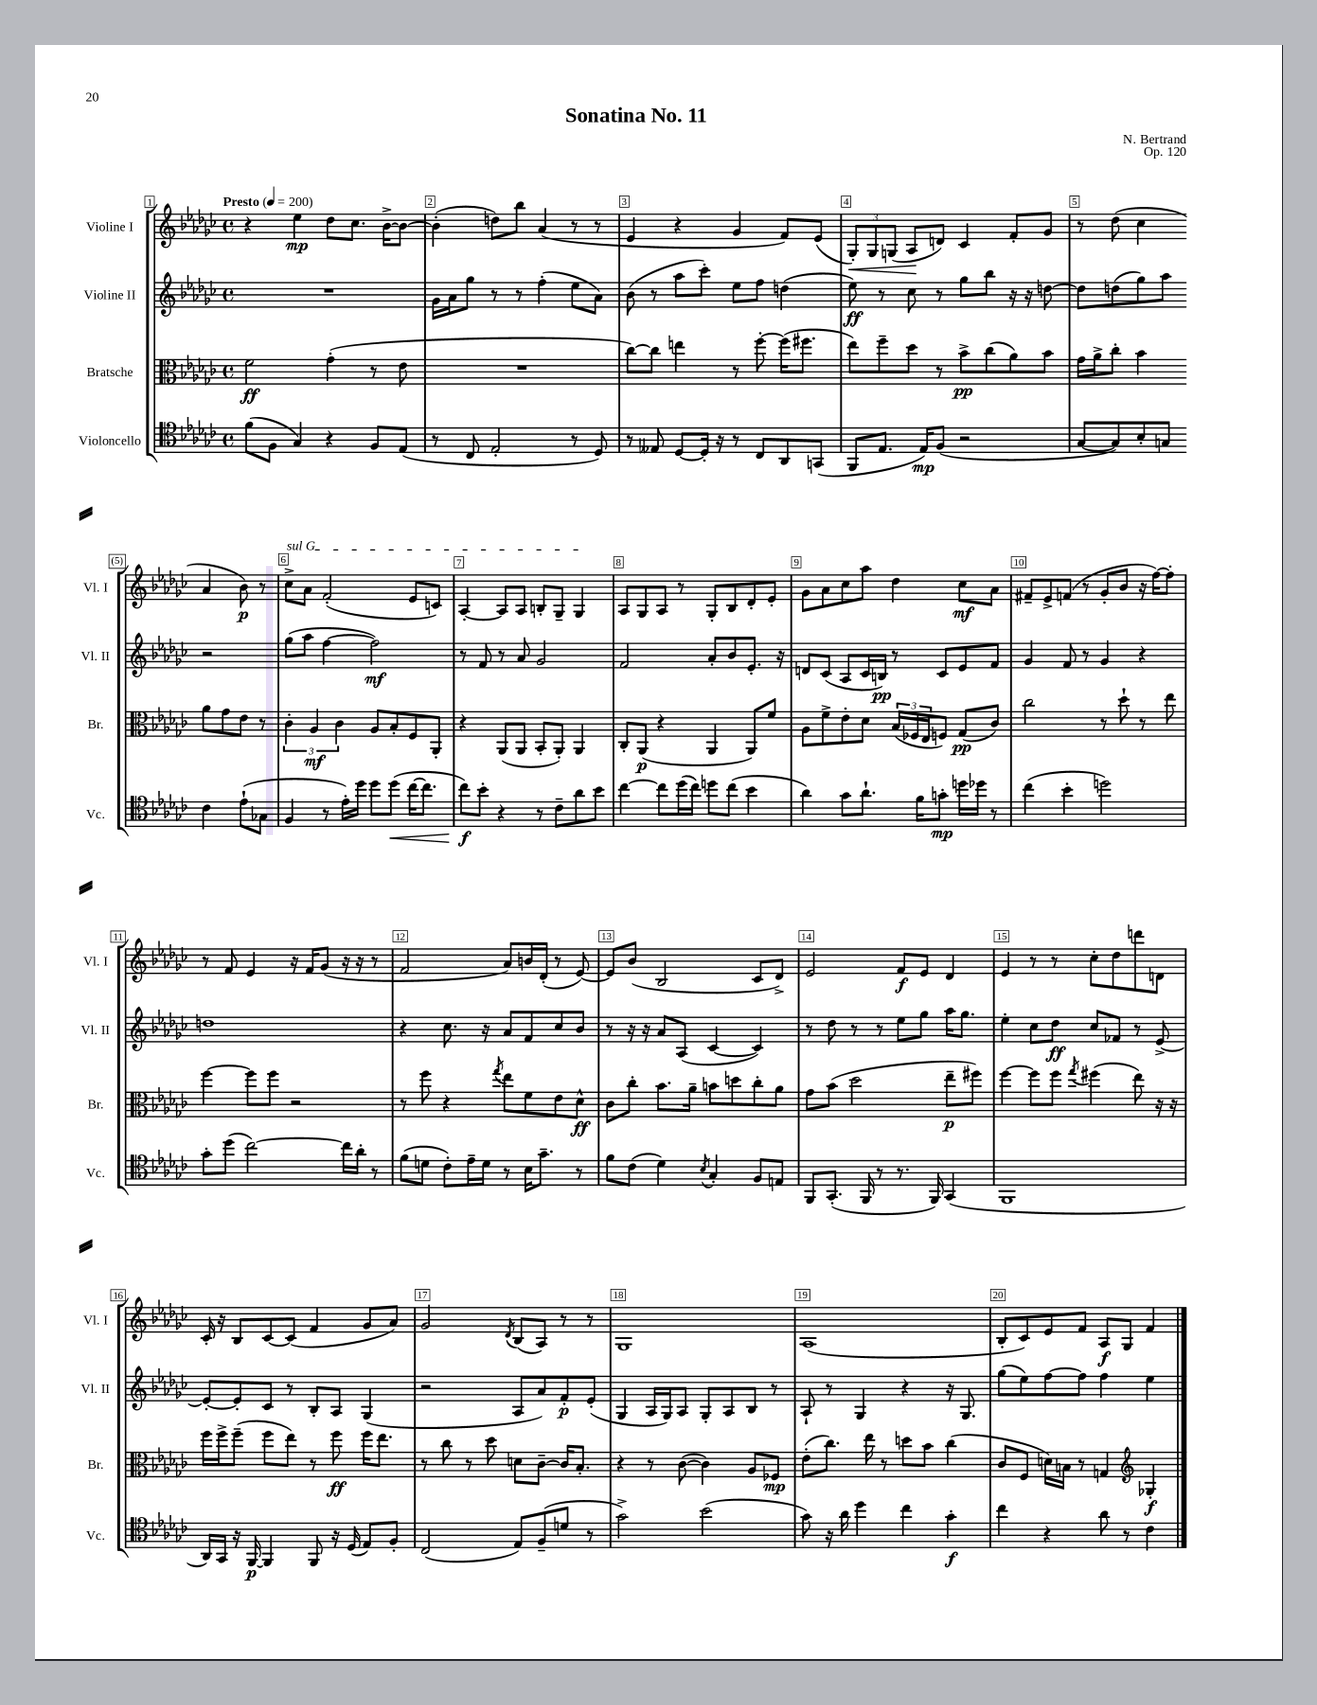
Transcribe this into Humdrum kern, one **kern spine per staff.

**kern	**dynam	**kern	**dynam	**kern	**dynam	**kern	**dynam
*part4	*part4	*part3	*part3	*part2	*part2	*part1	*part1
*staff4	*staff4	*staff3	*staff3	*staff2	*staff2	*staff1	*staff1
*I"Violoncello	*	*I"Bratsche	*	*I"Violine II	*	*I"Violine I	*
*I'Vc.	*	*I'Br.	*	*I'Vl. II	*	*I'Vl. I	*
*clefC4	*	*clefC3	*	*clefG2	*	*clefG2	*
*k[b-e-a-d-g-c-]	*	*k[b-e-a-d-g-c-]	*	*k[b-e-a-d-g-c-]	*	*k[b-e-a-d-g-c-]	*
*M4/4	*	*M4/4	*	*M4/4	*	*M4/4	*
*met(c)	*	*met(c)	*	*met(c)	*	*met(c)	*
*MM200	*	*MM200	*	*MM200	*	*MM200	*
=1	=1	=1	=1	=1	=1	=1	=1
!	!	!	!	!	!	!LO:TX:a:B:t=Presto	!
(8f\L	.	2f\	ff	1r	.	4r	.
8F\J	.	.	.	.	.	.	.
4G-/)	.	.	.	.	.	4ee-\	mp
4r	.	(4g-'\	.	.	.	8dd-\L	.
.	.	.	.	.	.	8.cc-\J	.
8F/L	.	8r	.	.	.	.	.
.	.	.	.	.	.	[16b-^\KL	.
(8E-/J	.	8e-\	.	.	.	8b-\J_	.
=2	=2	=2	=2	=2	=2	=2	=2
8r	.	1r	.	16g-\LL	.	(4b-'\]	.
.	.	.	.	16a-\J	.	.	.
8C-/	.	.	.	8gg-\J	.	.	.
2E-'/	.	.	.	8r	.	8ddn\L)	.
.	.	.	.	8r	.	8bb-\J	.
.	.	.	.	(4ff'\	.	(4a-/	.
8r	.	.	.	8ee-\L	.	8r	.
8D-/)	.	.	.	8a-\J)	.	8r	.
=3	=3	=3	=3	=3	=3	=3	=3
8r	.	[8cc-\L)	.	(8b-\	.	4e-/	.
8E--X/	.	8cc-\J]	.	8r	.	.	.
[8D-/L	.	4een\	.	8aa-\L	.	4r	.
16D-'/Jk]	.	.	.	8ccc-'\J)	.	.	.
16r	.	.	.	.	.	.	.
8r	.	8r	.	8ee-\L	.	4g-/	.
8C-/L	.	[8ff'\	.	8ff\J	.	.	.
8AA-/	.	(16ff\KL]	.	(4ddn\	.	8f/L)	.
.	.	8.ff#X\J	.	.	.	.	.
(8GGn/J	.	.	.	.	.	(8e-/J	.
=4	=4	=4	=4	=4	=4	=4	=4
!	!	!	!	!	!	!	!LO:HP:b
8FF/L	.	8ee-\L)	.	8ee-\)	ff	12G-'/L)	<
.	.	.	.	.	.	12G-/	.
8.E-/J	.	8ff~\	.	8r	.	.	.
.	.	.	.	.	.	(12Gn/J	.
.	.	8dd-\J	.	8cc-\	.	8A-/L	.
16E-/KL)	mp	.	.	.	.	.	.
(8F/J	.	8r	.	8r	.	8dn/J)	[
2r	.	8b-^\L	pp	8gg-\L	.	4c-/	.
.	.	(8cc-\	.	8bb-\J	.	.	.
.	.	8a-\)	.	16r	.	8f'/L	.
.	.	.	.	16r	.	.	.
.	.	8b-\J	.	[8ddn\	.	8g-/J	.
=5	=5	=5	=5	=5	=5	=5	=5
[8G-/L	.	16g-\LL	.	8dd\L]	.	8r	.
.	.	16a-^\J	.	.	.	.	.
8G-/])	.	8cc-'\J	.	(8ddn\	.	(8dd-\	.
8B-'/	.	4b-\	.	8gg-\)	.	4cc-\	.
8Gn/J	.	.	.	8aa-\J	.	.	.
4c-\	.	8a-\L	.	2r	.	4a-/	.
.	.	8g-\	.	.	.	.	.
(8e-`\L	.	8e-\J	.	.	.	8b-\)	p
8G-X\J	.	8r	.	.	.	8r	.
!!LO:LB:g=z
=6	=6	=6	=6	=6	=6	=6	=6
!	!	!	!	!	!	!LO:TX:a:i:t=sul G	!
4F/	.	6c-'\	.	(8gg-\L	.	8cc-^\L	.
.	.	.	.	8aa-\J	.	8a-\J	.
.	.	6A-/	mf	.	.	.	.
8r	.	.	.	[4ff\	.	(2f'/	.
.	.	6c-\	.	.	.	.	.
16e-'\LL)	.	.	.	.	.	.	.
16dd-\JJ	.	.	.	.	.	.	.
8dd-\L	.	8A-/L	.	2ff\])	mf	.	.
!	!LO:HP:b	!	!	!	!	!	!
(8dd-\J	<	8B-'/	.	.	.	.	.
[16cc-\KL	.	8F/	.	.	.	8e-/L	.
8.cc-\J]	.	.	.	.	.	.	.
.	.	8AA-'/J	.	.	.	8cn/J)	.
=7	=7	=7	=7	=7	=7	=7	=7
8cc-\L)	f	4r	.	8r	.	[4A-'/	.
8b-'\J	[	.	.	8f/	.	.	.
4r	.	(8AA-/L	.	8r	.	8A-/L]	.
.	.	8AA-/J	.	8a-/	.	8A-/J	.
8r	.	8BB-'/L	.	2g-/	.	8Bn'/L	.
8c-~\L	.	8AA-'/J)	.	.	.	8G-~/J	.
8a-\	.	4AA-/	.	.	.	4G-/	.
8b-\J	.	.	.	.	.	.	.
=8	=8	=8	=8	=8	=8	=8	=8
[4cc-\	.	8C-'/L	.	2f/	.	8A-/L	.
.	.	(8AA-/J	p	.	.	8G-/	.
8cc-\L]	.	4r	.	.	.	8A-/J	.
(16dd-\L	.	.	.	.	.	8r	.
16cc-\JJ)	.	.	.	.	.	.	.
8ddn\L	.	4AA-/	.	8a-'/L	.	8G-'/L	.
(8cc-\J	.	.	.	8b-/	.	8B-/	.
4b-\	.	8AA-/L)	.	8.e-'/J	.	8d-'/	.
.	.	8f/J	.	.	.	8e-'/J	.
.	.	.	.	16r	.	.	.
=9	=9	=9	=9	=9	=9	=9	=9
4a-\)	.	8A-\L	.	8dn/L	.	8g-\L	.
.	.	8f^\	.	(8c-/J	.	8a-\	.
8g-\L	.	8e-'\	.	8A-/L	.	8cc-\	.
8.a-`\J	.	8d-\J	.	16c-/L	.	8aa-\J	.
.	.	.	.	16Bn/JJ)	pp	.	.
.	.	(24B-/LL	.	8r	.	4dd-\	.
.	.	24F-X/	.	.	.	.	.
16f\KL	.	.	.	.	.	.	.
.	.	24E-/J	.	.	.	.	.
8gn'\J	mp	8Fn/J)	.	8c-/L	.	.	.
16ddn\LL	.	(8G-/L	pp	8e-/	.	8cc-\L	mf
16dd-X\JJ	.	.	.	.	.	.	.
8r	.	8c-/J)	.	8f/J	.	8a-\J	.
=10	=10	=10	=10	=10	=10	=10	=10
(4cc-\	.	2cc-\	.	4g-/	.	8f#X~/L	.
.	.	.	.	.	.	8e-^/	.
4b-'\	.	.	.	8f/	.	(8fn/J	.
.	.	.	.	8r	.	8r	.
2ddn\)	.	8r	.	4g-/	.	8g-'/L	.
.	.	8dd-`\	.	.	.	8b-/J	.
.	.	8r	.	4r	.	16r	.
.	.	.	.	.	.	[16ff\KL)	.
.	.	8ee-\	.	.	.	8ff'\J]	.
!!LO:LB:g=z
=11	=11	=11	=11	=11	=11	=11	=11
8g-'\L	.	[4ff\	.	1ddn	.	8r	.
(8dd-\J	.	.	.	.	.	8f/	.
[2cc-\)	.	8ff\L]	.	.	.	4e-/	.
.	.	8ff\J	.	.	.	.	.
.	.	2r	.	.	.	16r	.
.	.	.	.	.	.	16f/KL	.
.	.	.	.	.	.	(8g-/J	.
16cc-\LL]	.	.	.	.	.	16r	.
16a-'\JJ	.	.	.	.	.	16r	.
8r	.	.	.	.	.	8r	.
=12	=12	=12	=12	=12	=12	=12	=12
(8f\L	.	8r	.	4r	.	2f/	.
8dn\J	.	8ff\	.	.	.	.	.
8c-'\L)	.	4r	.	8.cc-\	.	.	.
16e-~\L	.	.	.	.	.	.	.
16d\JJ	.	.	.	16r	.	.	.
.	.	8qgg-/	.	.	.	.	.
8r	.	8ee-\L	.	8a-/L	.	8a-/L)	.
16B-\KL	.	8f\	.	8f/	.	16bn/L	.
8.g-~\J	.	.	.	.	.	(16d-'/JJ	.
.	.	8e-\	.	8cc-/	.	8r	.
8r	.	8d-^^\J	ff	8b-/J	.	[8e-/)	.
=13	=13	=13	=13	=13	=13	=13	=13
8f\L	.	8c-\L	.	8r	.	8e-/L]	.
(8c-\J	.	8cc-'\J	.	16r	.	(8b-/J	.
.	.	.	.	16r	.	.	.
4d-\)	.	8.b-\L	.	8a-/L	.	2B-/	.
.	.	.	.	(8A-/J	.	.	.
.	.	16a-~\Jk	.	.	.	.	.
8qB-/	.	.	.	.	.	.	.
4G-'/	.	8bn\L	.	[4c-/	.	.	.
.	.	8ddn\	.	.	.	.	.
8F/L	.	8cc-'\	.	4c-/])	.	8c-/L	.
8En/J	.	8a-\J	.	.	.	8d-^/J)	.
=14	=14	=14	=14	=14	=14	=14	=14
8FF/L	.	8g-\L	.	8r	.	2e-/	.
(8.GG-'/J	.	(8b-\J	.	8dd-\	.	.	.
.	.	2dd-\	.	8r	.	.	.
16FF/	.	.	.	.	.	.	.
8r	.	.	.	8r	.	.	.
8.r	.	.	.	8ee-\L	.	8f/L	f
.	.	.	.	8gg-\J	.	8e-/J	.
16FF/)	.	.	.	.	.	.	.
(4GG-/	.	8ee-~\L	p	16aa-\KL	.	4d-/	.
.	.	.	.	8.gg-\J	.	.	.
.	.	8ff#X\J)	.	.	.	.	.
=15	=15	=15	=15	=15	=15	=15	=15
1FF	.	[4ff\	.	4ee-'\	.	4e-/	.
.	.	8ff\L]	.	8cc-\L	.	8r	.
.	.	8ff\J	.	8dd-\J	ff	8r	.
.	.	8qgg-/	.	.	.	.	.
.	.	(4ff#X\	.	8cc-/L	.	8cc-'\L	.
.	.	.	.	8f-X/J	.	8dd-\	.
.	.	8ee-\)	.	8r	.	8dddn\	.
.	.	16r	.	[8e-^/	.	8dn\J	.
.	.	16r	.	.	.	.	.
!!LO:LB:g=z
=16	=16	=16	=16	=16	=16	=16	=16
16AA-/LL)	.	16ff\LL	.	8e-'/L_	.	16c-'/	.
16GG-/JJ	.	16ff^\J	.	.	.	16r	.
16r	.	(8ff~\J	.	8e-'/]	.	8B-/L	.
[16FF/	p	.	.	.	.	.	.
4FF/]	.	8ff\L	.	8c-/J	.	[8c-/	.
.	.	8ee-\J)	.	8r	.	(8c-/J]	.
8FF/	.	8r	.	8B-'/L	.	4f/	.
16r	.	8ff\	ff	8A-/J	.	.	.
(16D-/	.	.	.	.	.	.	.
8E-/L)	.	16ff\KL	.	(4G-/	.	8g-/L	.
.	.	8.ee-\J	.	.	.	.	.
8F'/J	.	.	.	.	.	8a-/J)	.
=17	=17	=17	=17	=17	=17	=17	=17
(2C-/	.	8r	.	2r	.	2g-/	.
.	.	8cc-\	.	.	.	.	.
.	.	8r	.	.	.	.	.
.	.	8dd-\	.	.	.	.	.
.	.	.	.	.	.	8qd-/	.
8E-/L)	.	8dn\L	.	8A-/L	.	(8B-/L	.
(8F~/	.	[8c-~\J	.	8a-/)	.	8A-/J)	.
8dn/J	.	16c-/KL]	.	8f'/	p	8r	.
.	.	8.B-'/J	.	.	.	.	.
8r	.	.	.	(8e-'/J	.	8r	.
=18	=18	=18	=18	=18	=18	=18	=18
2g-^\)	.	4r	.	4G-/	.	1G-	.
.	.	8r	.	16A-/LL	.	.	.
.	.	.	.	16G-/J)	.	.	.
.	.	([8c-\	.	8A-/J	.	.	.
(2b-\	.	4c-\])	.	8G-'/L	.	.	.
.	.	.	.	8A-/	.	.	.
.	.	8A-/L	.	8B-/J	.	.	.
.	.	8F-X/J	mp	8r	.	.	.
=19	=19	=19	=19	=19	=19	=19	=19
8g-\)	.	(8e-'\L	.	8A-`/	.	(1A-	.
16r	.	8.cc-\J)	.	8r	.	.	.
16a-\	.	.	.	.	.	.	.
4dd-\	.	.	.	4G-/	.	.	.
.	.	16ee-\	.	.	.	.	.
.	.	8r	.	.	.	.	.
4cc-\	.	8ddn\L	.	4r	.	.	.
.	.	8b-\J	.	.	.	.	.
4g-'\	f	(4cc-\	.	16r	.	.	.
.	.	.	.	8.G-/	.	.	.
=20	=20	=20	=20	=20	=20	=20	=20
4cc-\	.	8c-/L	.	(8gg-\L	.	8B-'/L	.
.	.	8F/J	.	8ee-\)	.	8c-/)	.
4r	.	16dn\LL)	.	[8ff\	.	8e-/	.
.	.	16Bn\JJ	.	.	.	.	.
.	.	8r	.	8ff\J]	.	8f/J	.
8a-\	.	4Gn/	.	4ff\	.	8A-/L	f
8r	.	.	.	.	.	8G-/J	.
*	*	*clefG2	*	*	*	*	*
4c-\	.	4G-X'/	f	4ee-\	.	4f/	.
==	==	==	==	==	==	==	==
*-	*-	*-	*-	*-	*-	*-	*-
